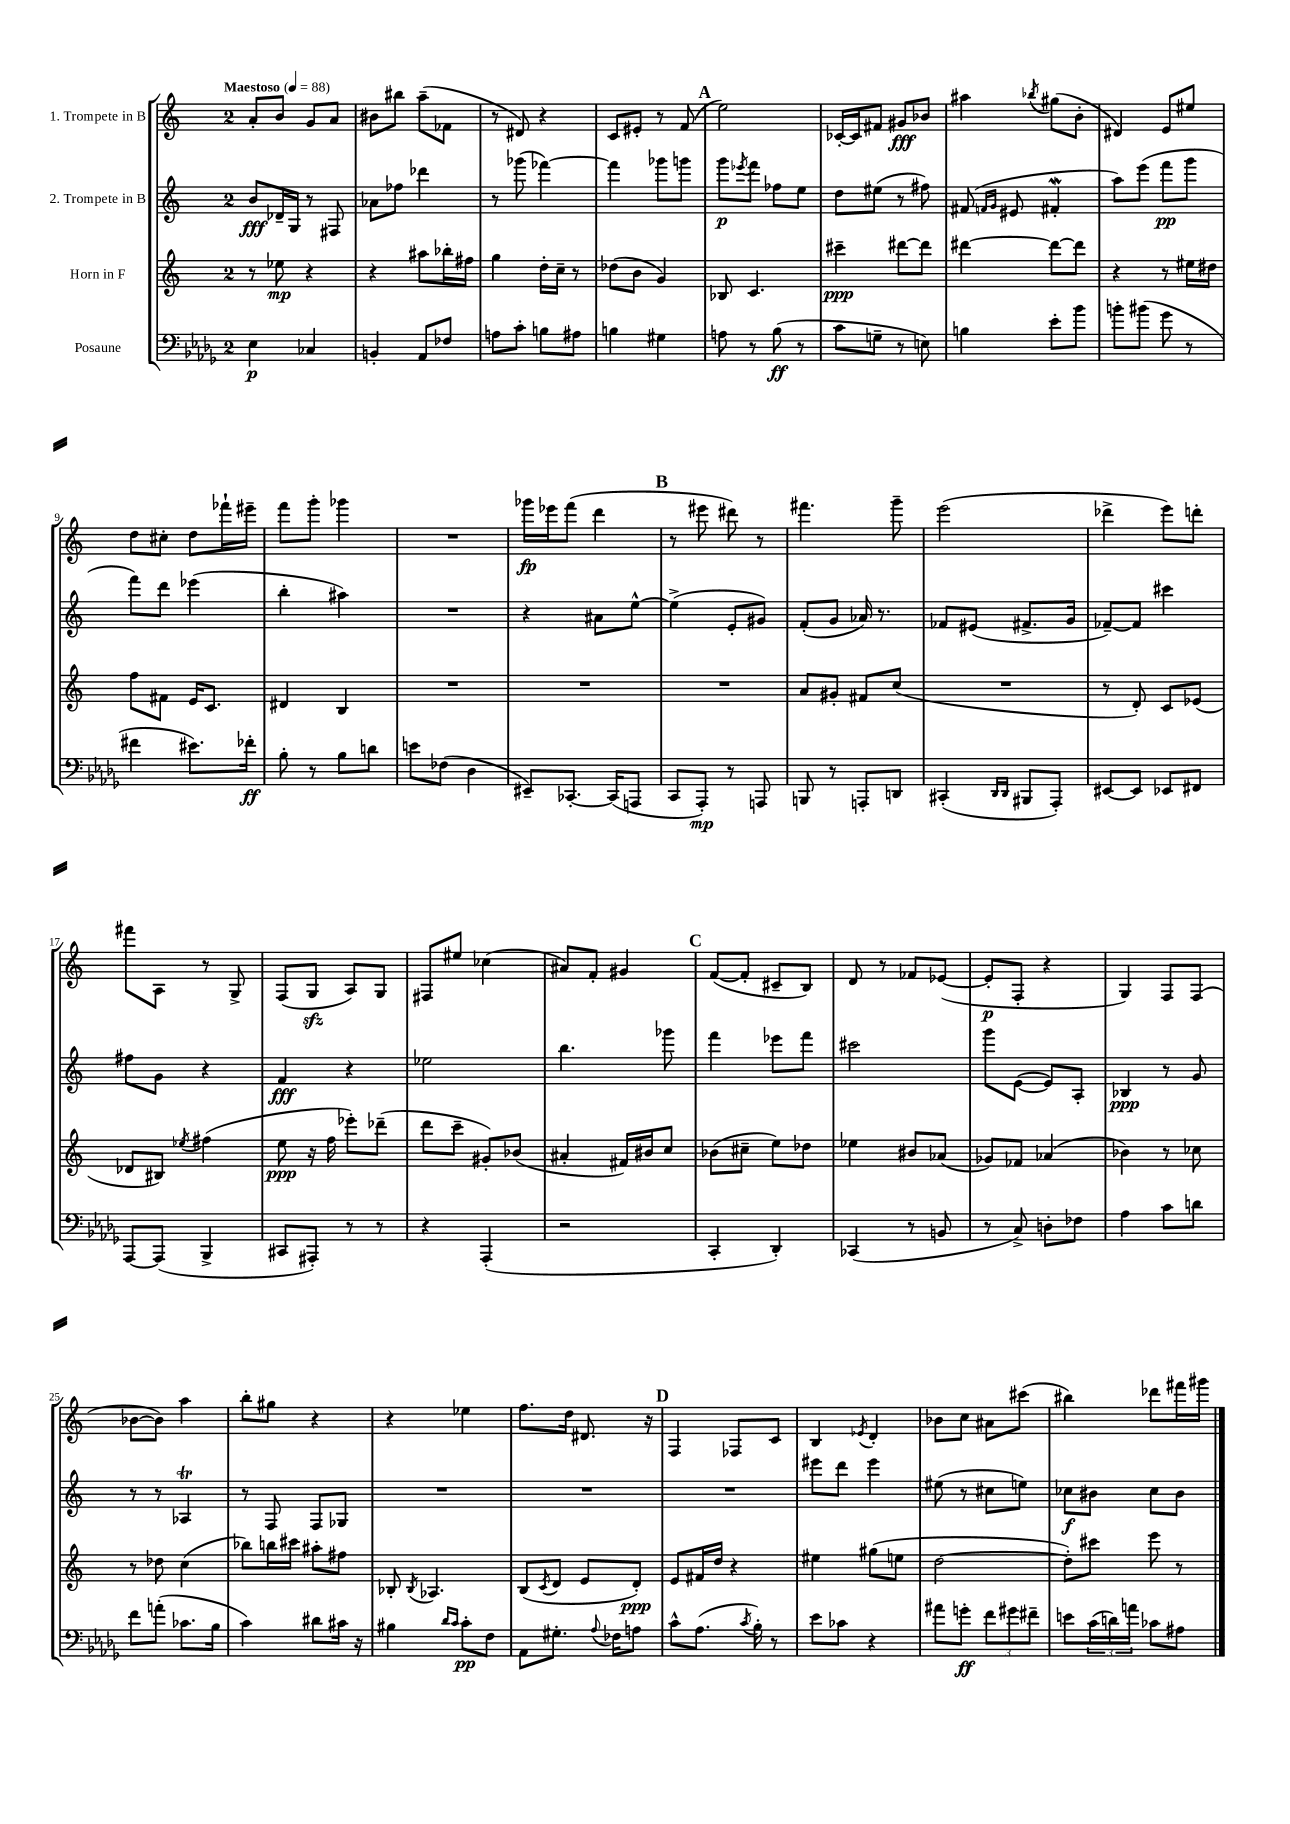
<<
\new StaffGroup <<
\new Staff = "s0" \with { instrumentName = "1. Trompete in B" } {
    \clef treble \key c \major \once \override Staff.TimeSignature.style = #'single-digit \time 2/4 \tempo "Maestoso" 4 = 88
    a'8-. b'8 g'8 a'8 |
    bis'8 bis''8 a''8--( fes'8 |
    r8 dis'8) r4 |
    c'8 eis'8-. r8 f'8( |
    \mark \markup { \bold "A" } e''2) |
    ces'16~-. ces'16 fis'8 gis'8\fff bes'8 |
    ais''4 \acciaccatura { bes''8 } gis''8( b'8-. |
    dis'4) e'8 eis''8 |
    d''8 cis''8-. d''8 fes'''16-! eis'''16-- |
    f'''8 g'''8-. ges'''4 |
    R2 |
    ges'''16\fp ees'''16 f'''8( d'''4 |
    \mark \markup { \bold "B" } r8 eis'''8 dis'''8) r8 |
    fis'''4. g'''8-- |
    e'''2( |
    des'''4-> e'''8) d'''8-. |
    fis'''8 a8 r8 g8-> |
    f8( g8\sfz a8) g8 |
    fis8 eis''8 ces''4( |
    ais'8) f'8-. gis'4 |
    \mark \markup { \bold "C" } f'8~( f'8-. cis'8-- b8) |
    d'8 r8 fes'8 ees'8~( |
    ees'8-.\p f8-. r4 |
    g4) f8 f8( |
    bes'8~ bes'8) a''4 |
    b''8-. gis''8 r4 |
    r4 ees''4 |
    f''8. d''16 dis'8. r16 |
    \mark \markup { \bold "D" } f4 fes8 c'8 |
    b4 \acciaccatura { ees'8 } d'4-. |
    bes'8 c''8 ais'8 cis'''8( |
    bis''4) des'''8 fis'''16 gis'''16 \bar "|." |
}
\new Staff = "s1" \with { instrumentName = "2. Trompete in B" } {
    \clef treble \key c \major \once \override Staff.TimeSignature.style = #'single-digit \time 2/4
    b'8\fff des'16-- g16 r8 fis8 |
    aes'8 fes''8 des'''4 |
    r8 ges'''8( fes'''4~) |
    fes'''4 ges'''8 g'''8 |
    \mark \markup { \bold "A" } g'''8\p \acciaccatura { ees'''8 } f'''8 fes''8 e''8 |
    d''8 eis''8( r8 fis''8) |
    fis'8( \grace { f'16 g'16 } eis'8 fis'4-.\mordent |
    a''8) e'''8( f'''8\pp g'''8 |
    f'''8) d'''8 ees'''4( |
    b''4-. ais''4) |
    R2 |
    r4 ais'8 e''8~-^ |
    \mark \markup { \bold "B" } e''4->( e'8-. gis'8) |
    f'8-.( g'8 aes'16) r8. |
    fes'8 eis'8( fis'8.-> g'16 |
    fes'8~--) fes'8 cis'''4 |
    fis''8 g'8 r4 |
    f'4\fff r4 |
    ees''2 |
    b''4. ges'''8 |
    \mark \markup { \bold "C" } f'''4 ees'''8 f'''8 |
    cis'''2 |
    g'''8 e'8~( e'8) a8-. |
    bes4\ppp r8 g'8 |
    r8 r8 aes4\trill |
    r8 f8 f8 ges8 |
    R2 |
    R2 |
    \mark \markup { \bold "D" } R2 |
    eis'''8 d'''8 eis'''4 |
    eis''8( r8 cis''8 e''8) |
    ces''8\f bis'8 ces''8 bis'8 \bar "|." |
}
\new Staff = "s2" \with { instrumentName = "Horn in F" } {
    \clef treble \key c \major \once \override Staff.TimeSignature.style = #'single-digit \time 2/4
    r8 ees''8\mp r4 |
    r4 ais''8 bes''16-. fis''16 |
    g''4 d''16-. c''16-- r8 |
    des''8( b'8 g'4) |
    \mark \markup { \bold "A" } bes8 c'4. |
    cis'''4--\ppp dis'''8~ dis'''8 |
    dis'''4~ dis'''8~ dis'''8 |
    r4 r8 eis''16 dis''16 |
    f''8 fis'8 e'16 c'8. |
    dis'4 b4 |
    R2 |
    R2 |
    \mark \markup { \bold "B" } R2 |
    a'8 gis'8-. fis'8 c''8( |
    R2 |
    r8 d'8-.) c'8 ees'8( |
    des'8 bis8) \acciaccatura { ees''8 } fis''4( |
    e''8\ppp r16 f''16 ees'''8-.) des'''8--( |
    d'''8 c'''8-- gis'8-.) bes'8( |
    ais'4-. fis'16) bis'16 c''8 |
    \mark \markup { \bold "C" } bes'8( cis''8-- e''8) des''8 |
    ees''4 bis'8 aes'8( |
    ges'8) fes'8 aes'4( |
    bes'4) r8 ces''8 |
    r8 des''8 c''4( |
    bes''8) b''16 cis'''16 ais''8-. fis''8 |
    bes8-. \acciaccatura { bes8 } aes4. |
    b8( \acciaccatura { c'8 } d'8 e'8 d'8-.\ppp) |
    \mark \markup { \bold "D" } e'8 fis'16 d''16 r4 |
    eis''4 gis''8( e''8 |
    d''2~ |
    d''8-.) cis'''8 e'''8 r8 \bar "|." |
}
\new Staff = "s3" \with { instrumentName = "Posaune" } {
    \clef bass \key des \major \once \override Staff.TimeSignature.style = #'single-digit \time 2/4
    ees4\p ces4 |
    b,4-. aes,8 fes8 |
    a8 c'8-. b8 ais8 |
    b4 gis4 |
    \mark \markup { \bold "A" } a8 r8 bes8\ff( r8 |
    c'8 g8-- r8 e8) |
    b4 ees'8-. bes'8 |
    b'8-. bis'8( ges'8 r8 |
    fis'4 eis'8.) fes'16-.\ff |
    bes8-. r8 bes8 d'8 |
    e'8 fes8( des4 |
    eis,8--) ces,8.~-. ces,16( a,,8 |
    \mark \markup { \bold "B" } c,8 aes,,8-.\mp) r8 a,,8 |
    b,,8 r8 a,,8-. d,8 |
    cis,4-.( \grace { des,16 des,16 } bis,,8 aes,,8-.) |
    eis,8~ eis,8 ees,8 fis,8 |
    aes,,8~ aes,,8( bes,,4-> |
    cis,8 ais,,8-.) r8 r8 |
    r4 aes,,4-.( |
    r2 |
    \mark \markup { \bold "C" } c,4-. des,4-.) |
    ces,4( r8 b,8 |
    r8 c8->) d8-. fes8 |
    aes4 c'8 d'8 |
    f'8 a'8-.( ces'8. bes16 |
    c'4) dis'8 cis'16 r16 |
    bis4 \grace { des'16 c'16 } c'8-.\pp f8 |
    aes,8 gis8.-. \appoggiatura { aes8 } fes16 a8 |
    \mark \markup { \bold "D" } c'8-^ aes8.( \acciaccatura { c'8 } bes16-.) r8 |
    ees'8 ces'8 r4 |
    ais'8 g'8-.\ff \tuplet 3/2 { f'8 gis'8 fis'8-- } |
    e'8 \tuplet 3/2 { c'16( d'16) a'16 } ces'8 ais8 \bar "|." |
}
>>
>>
